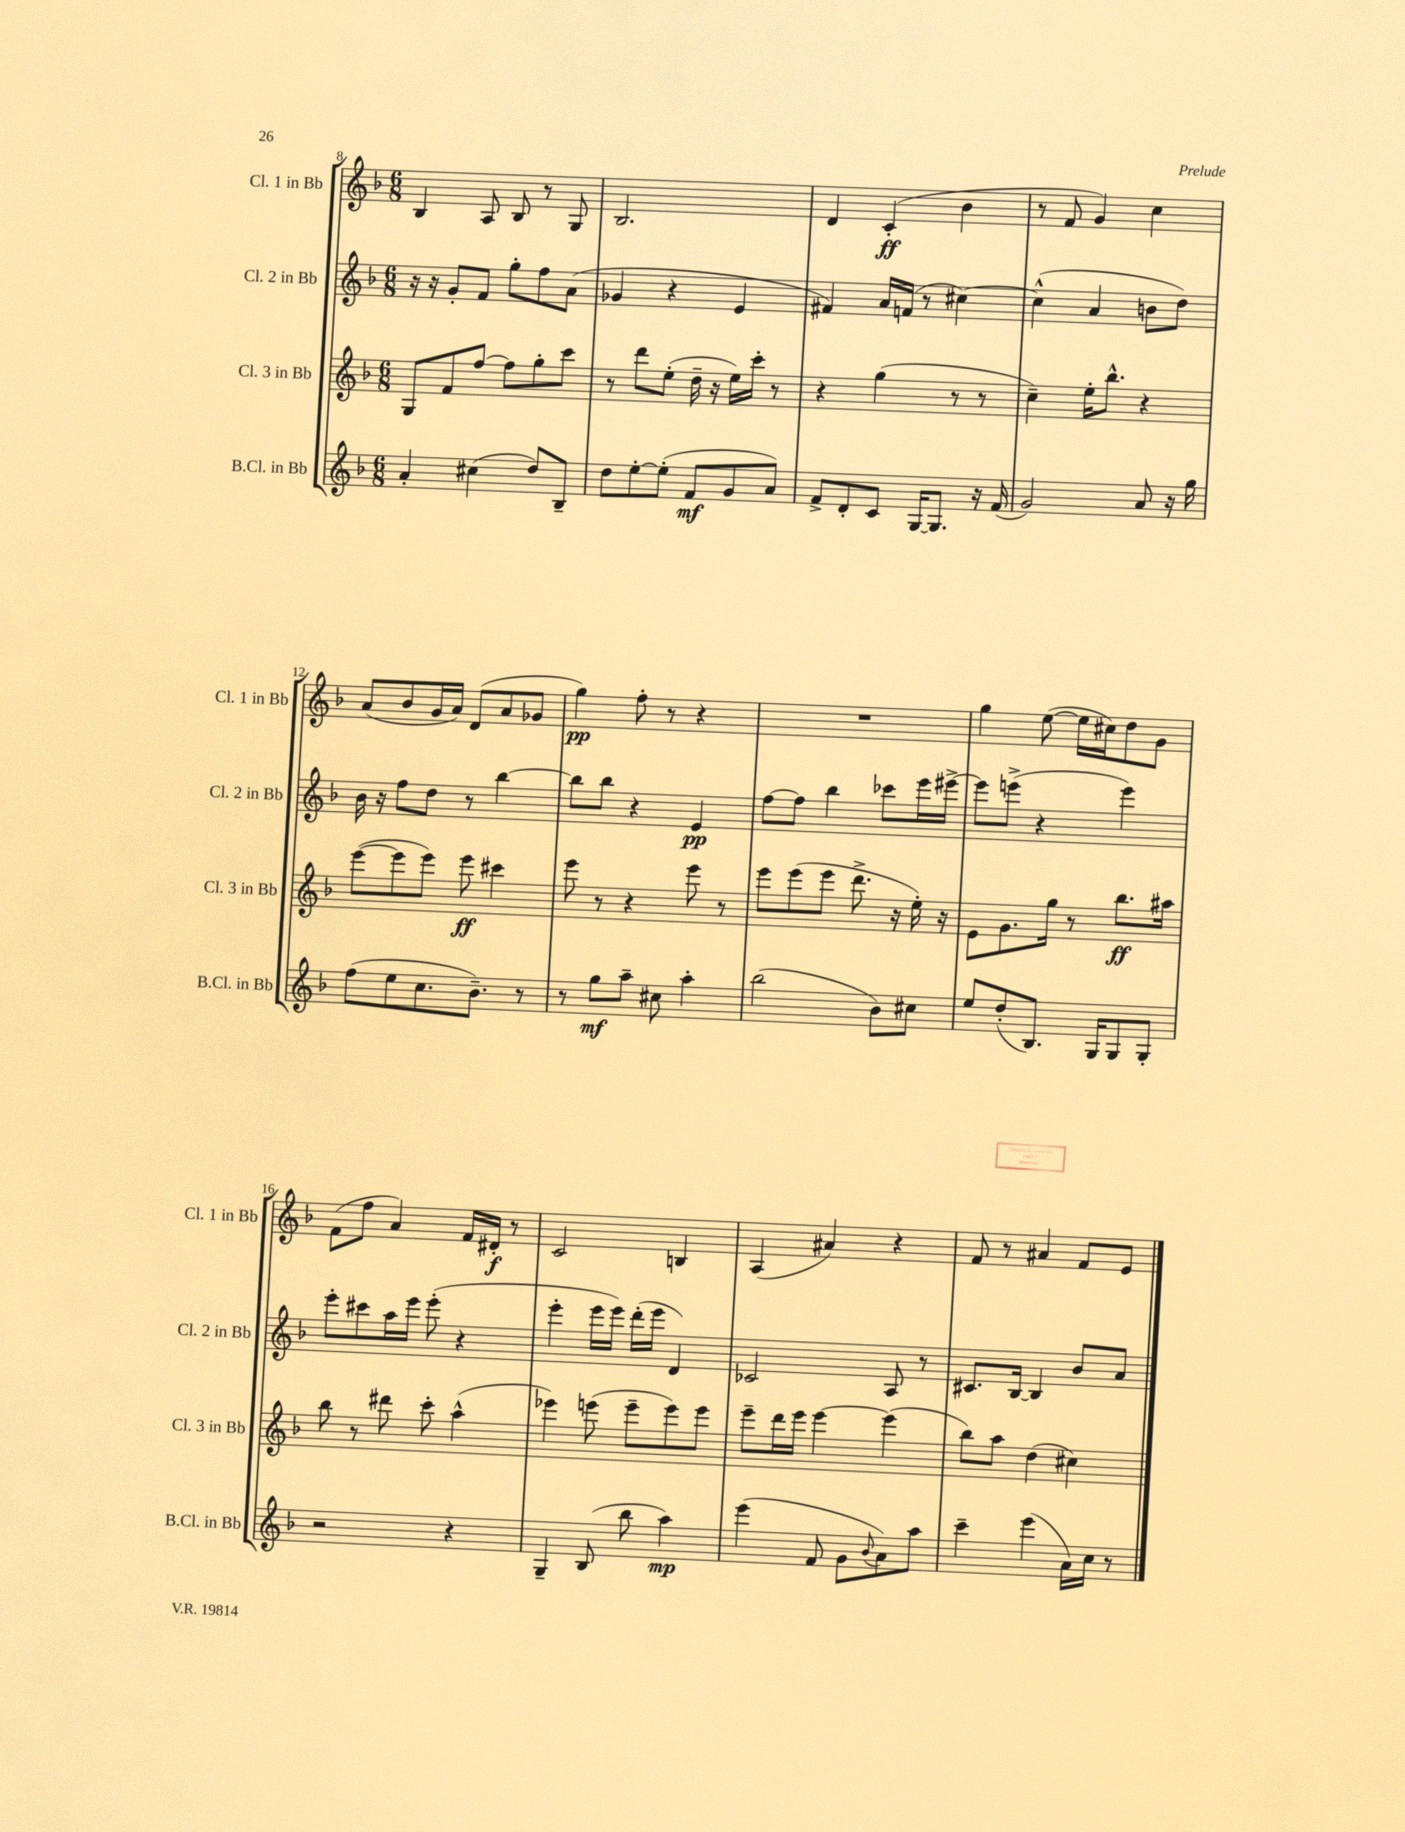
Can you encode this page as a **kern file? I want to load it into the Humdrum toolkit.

**kern	**dynam	**kern	**dynam	**kern	**dynam	**kern	**dynam
*part4	*part4	*part3	*part3	*part2	*part2	*part1	*part1
*staff4	*staff4	*staff3	*staff3	*staff2	*staff2	*staff1	*staff1
*I"B.Cl. in Bb	*	*I"Cl. 3 in Bb	*	*I"Cl. 2 in Bb	*	*I"Cl. 1 in Bb	*
*I'B.Cl. in Bb	*	*I'Cl. 3 in Bb	*	*I'Cl. 2 in Bb	*	*I'Cl. 1 in Bb	*
*clefG2	*	*clefG2	*	*clefG2	*	*clefG2	*
*k[b-]	*	*k[b-]	*	*k[b-]	*	*k[b-]	*
*M6/8	*	*M6/8	*	*M6/8	*	*M6/8	*
=8	=8	=8	=8	=8	=8	=8	=8
4a'/	.	8G/L	.	16r	.	4B-/	.
.	.	.	.	16r	.	.	.
.	.	8f/	.	8g'/L	.	.	.
(4cc#X\	.	[8ff/J	.	8f/J	.	8A/	.
.	.	8ff\L]	.	8gg'\L	.	8B-/	.
8dd/L)	.	8gg'\	.	8ff\	.	8r	.
8B-~/J	.	8ccc\J	.	(8a\J	.	8G/	.
=9	=9	=9	=9	=9	=9	=9	=9
8dd\L	.	8r	.	4g-X/	.	2.B-/	.
[8ee'\	.	8ddd\L	.	.	.	.	.
(8ee'\J]	.	(8ee'\J	.	4r	.	.	.
8f/L	mf	16dd~\	.	.	.	.	.
.	.	16r	.	.	.	.	.
8g/	.	16ee\LL)	.	4e/	.	.	.
.	.	16ccc'\JJ	.	.	.	.	.
8a/J)	.	8r	.	.	.	.	.
=10	=10	=10	=10	=10	=10	=10	=10
8f^/L	.	4r	.	4f#X/)	.	4d/	.
8d'/	.	.	.	.	.	.	.
8c/J	.	(4gg\	.	16a/LL	.	(4c'/	ff
.	.	.	.	(16fn/JJ	.	.	.
[16G/KL	.	.	.	8r	.	.	.
8.G/J]	.	.	.	.	.	.	.
.	.	8r	.	[4cc#X\)	.	4b-\	.
16r	.	8r	.	.	.	.	.
(16f/	.	.	.	.	.	.	.
=11	=11	=11	=11	=11	=11	=11	=11
2g/)	.	4cc~\)	.	(4cc#^^\]	.	8r	.
.	.	.	.	.	.	8f/	.
.	.	16ee'\KL	.	4a/	.	4g/)	.
.	.	8.bb-^^\J	.	.	.	.	.
8a/	.	4r	.	8bn\L	.	4cc\	.
16r	.	.	.	8dd\J)	.	.	.
16gg\	.	.	.	.	.	.	.
!!LO:LB:g=z
=12	=12	=12	=12	=12	=12	=12	=12
(8ff\L	.	([8eee\L	.	16b-\	.	(8a/L	.
.	.	.	.	16r	.	.	.
8ee\	.	8eee\]	.	8ff\L	.	8b-/	.
8.cc\	.	8eee\J)	.	8dd\J	.	16g/L	.
.	.	.	.	.	.	16a/JJ)	.
.	.	8eee\	ff	8r	.	(8d/L	.
8.b-~\J)	.	.	.	.	.	.	.
.	.	4ccc#X\	.	[4bb-\	.	8a/	.
8r	.	.	.	.	.	8g-X/J	.
=13	=13	=13	=13	=13	=13	=13	=13
8r	.	8eee\	.	8bb-\L]	.	4gg\)	pp
8gg\L	mf	8r	.	8bb-\J	.	.	.
8aa~\J	.	4r	.	4r	.	8ff'\	.
8cc#X\	.	.	.	.	.	8r	.
4aa'\	.	8eee\	.	4e/	pp	4r	.
.	.	8r	.	.	.	.	.
=14	=14	=14	=14	=14	=14	=14	=14
(2bb-\	.	8eee\L	.	[8ff\L	.	2.r	.
.	.	(8eee\	.	8ff\J]	.	.	.
.	.	8eee\J	.	4bb-\	.	.	.
.	.	8.ddd^\	.	.	.	.	.
8b-\L)	.	.	.	8ccc-X\L	.	.	.
.	.	16r	.	.	.	.	.
8cc#X\J	.	16ee'\)	.	16eee\L	.	.	.
.	.	16r	.	[16eee#X^\JJ	.	.	.
=15	=15	=15	=15	=15	=15	=15	=15
8ee/L	.	8e\L	.	8eee#\L]	.	4gg\	.
(8dd'/	.	8.g\	.	(8eeen^\J	.	.	.
8.B-/J)	.	.	.	4r	.	([8ee\	.
.	.	16gg\Jk	.	.	.	.	.
.	.	8r	.	.	.	16ee\LL]	.
16G/KL	.	.	.	.	.	16cc#X\J)	.
8G/	.	8.bb-\L	ff	4eee\)	.	8dd\	.
8G'/J	.	.	.	.	.	8g\J	.
.	.	16aa#X\Jk	.	.	.	.	.
!!LO:LB:g=z
=16	=16	=16	=16	=16	=16	=16	=16
2r	.	8bb-\	.	8eee'\L	.	(8f\L	.
.	.	8r	.	8ccc#X\	.	8ff\J	.
.	.	8ddd#X\	.	16aa\L	.	4a/)	.
.	.	.	.	16eee\JJ	.	.	.
.	.	8ccc'\	.	(8eee'\	.	.	.
4r	.	(4aa^^\	.	4r	.	16f/LL	.
.	.	.	.	.	.	16d#X'/JJ	f
.	.	.	.	.	.	8r	.
=17	=17	=17	=17	=17	=17	=17	=17
4G~/	.	4eee-X\)	.	4eee'\	.	2c/	.
(8B-/	.	(8eeen\	.	16eee\LL	.	.	.
.	.	.	.	16eee\JJ)	.	.	.
8bb-\	.	8eee~\L	.	(16ddd'\LL	.	.	.
.	.	.	.	16eee\JJ	.	.	.
4aa\)	mp	8eee\)	.	4d/)	.	4Bn/	.
.	.	8eee\J	.	.	.	.	.
=18	=18	=18	=18	=18	=18	=18	=18
(4eee\	.	8eee~\L	.	2c-X/	.	(4A/	.
.	.	16ddd\L	.	.	.	.	.
.	.	16eee\JJ	.	.	.	.	.
8f/	.	[4eee\	.	.	.	4a#X/)	.
8g\L	.	.	.	.	.	.	.
8qqb-/	.	.	.	.	.	.	.
8a\)	.	(4eee\]	.	8A/	.	4r	.
8aa\J	.	.	.	8r	.	.	.
=19	=19	=19	=19	=19	=19	=19	=19
4ccc~\	.	8bb-\L)	.	8.c#X/L	.	8f/	.
.	.	8aa\J	.	.	.	8r	.
.	.	.	.	[16B-/Jk	.	.	.
(4eee\	.	(4dd\	.	4B-/]	.	4a#X/	.
16a\LL)	.	4cc#X\)	.	8b-/L	.	8f/L	.
16cc\JJ	.	.	.	.	.	.	.
8r	.	.	.	8a/J	.	8e/J	.
==	==	==	==	==	==	==	==
*-	*-	*-	*-	*-	*-	*-	*-
